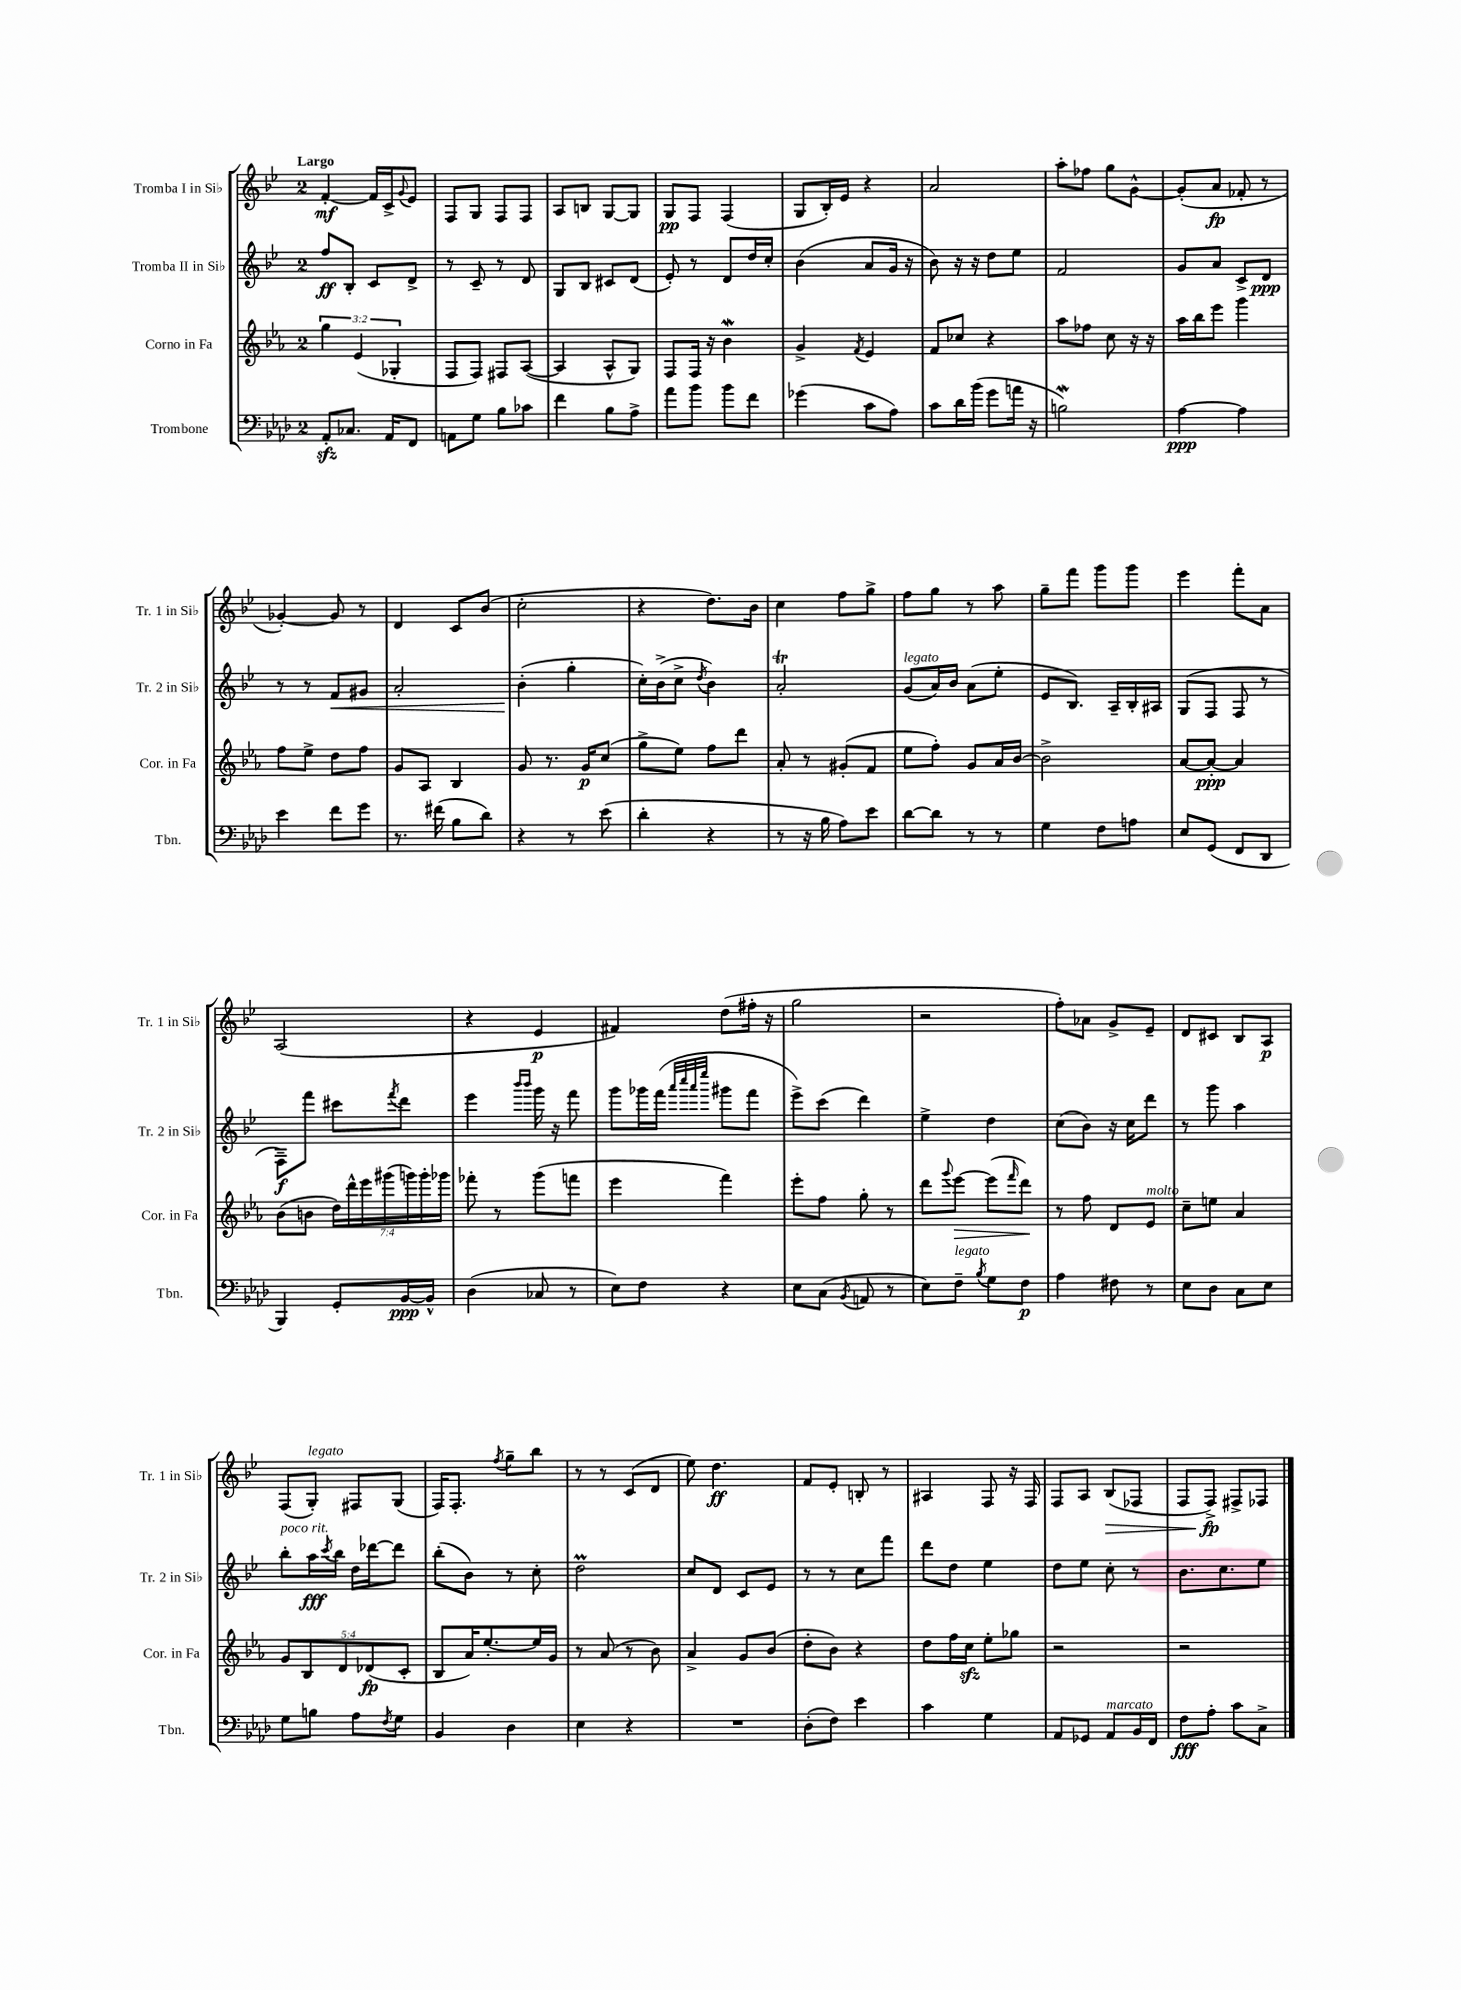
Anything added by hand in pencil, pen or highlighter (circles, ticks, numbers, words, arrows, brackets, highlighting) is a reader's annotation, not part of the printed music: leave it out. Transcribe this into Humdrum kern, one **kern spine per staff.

**kern	**kern	**kern	**kern
*staff4	*staff3	*staff2	*staff1
*clefF4	*clefG2	*clefG2	*clefG2
*k[b-e-a-d-]	*k[b-e-a-]	*k[b-e-]	*k[b-e-]
*M2/4	*M2/4	*M2/4	*M2/4
8AA-'	6gg	8ff	[4f'
8.C-	.	8B-'	.
.	(6e-	.	.
.	.	8c	16f]
16AA-	.	.	16c^
.	6G-'	.	.
.	.	.	8qqg
8FF	.	8d^	8e-
=	=	=	=
8AA	8F	8r	8F
8G	8F)	8c~	8G
8B-	8F#	8r	8F
8c-	([8A-	8d	8F
=	=	=	=
4f	4A-]	8G	8A
.	.	8B-	8B
8B-	8A-^^	8c#	[8G
8A-^	8G)	(8d	8G]
=	=	=	=
8a-	8F	8e-')	8G
8b-	16F	8r	8F
.	16r	.	.
8b-	4b-	8d	(4F
8f	.	16dd	.
.	.	16cc'	.
=	=	=	=
(4g-	4g^	(4b-	8G
.	.	.	16B-')
.	.	.	16e-
.	8qf	.	.
8c	4e-	8a	4r
8A-)	.	16g	.
.	.	16r	.
=	=	=	=
8c	8f	8b-)	2a
16d-	8cc-	16r	.
(16b-	.	16r	.
8g	4r	8dd	.
16a	.	8ee-	.
16r	.	.	.
=	=	=	=
2B)	8aa-	2f	8aa'
.	8ff-	.	8ff-
.	8cc	.	8gg
.	16r	.	[8g^^
.	16r	.	.
=	=	=	=
[4A-	16aa-	8g	(8g']
.	16bb-	.	.
.	8eee-	8a	8a
4A-]	4ggg	8c^	8f-'
.	.	8d	8r
=	=	=	=
4e-	8ff	8r	[4g-')
.	8ee-^	8r	.
8f	8dd	8f	8g-]
8g	8ff	8g#	8r
=	=	=	=
8.r	8g	2a'	4d
.	8A-	.	.
(16f#	.	.	.
8B-	4B-	.	8c
8d-)	.	.	(8b-
=	=	=	=
4r	8g	(4b-'	2cc'
.	8.r	.	.
8r	.	4gg'	.
.	16g	.	.
(8e-	(8cc	.	.
=	=	=	=
4d-'	8gg^	16cc')	4r
.	.	(16b-^	.
.	8ee-)	8cc^	.
.	.	8qdd	.
4r	8ff	4b-)	8.dd)
.	8ddd	.	.
.	.	.	16b-
=	=	=	=
8r	8a-'	2a'	4cc
16r	8r	.	.
16B-	.	.	.
8A-)	(8g#'	.	8ff
8e-	8f	.	8gg^
=	=	=	=
[8d-	8ee-	(8g	8ff
8d-]	8ff')	16a)	8gg
.	.	16b-	.
8r	8g	(8a	8r
8r	16a-	8ee-'	8aa
.	[16b-	.	.
=	=	=	=
4G	2b-^]	8e-	8gg~
.	.	8.B-)	8fff
8F	.	.	8ggg
.	.	16A~	.
8A	.	16B-'	8ggg
.	.	16A#	.
=	=	=	=
8E-	[8a-	(8G	4eee-
(8GG	8a-'_	8F	.
8FF	4a-]	8F	8fff'
8DD-	.	8r	8a
=	=	=	=
4BBB-)	(8b-	8F~)	(2A
.	8b	8fff	.
8GG'	28dd)	8ccc#	.
.	28ddd^^	.	.
.	28eee-	.	.
.	(28ggg#	.	.
.	.	8qfff	.
[16BB-	.	8ddd	.
.	28ggg)	.	.
.	28ggg'	.	.
16BB-^^]	.	.	.
.	28ggg-	.	.
=	=	=	=
(4D-	8fff-'	4eee-	4r
.	8r	.	.
.	.	16qqbbb-	.
.	.	16qqbbb-	.
8C-	(8ggg	16ggg	4e-
.	.	16r	.
8r	8fff	8fff	.
=	=	=	=
8E-)	4eee-	8ggg	4f#)
8F	.	16ggg-	.
.	.	(16fff	.
.	.	32qqaaa	.
.	.	32qqcccc	.
.	.	32qqaaa	.
.	.	32qqeeee-	.
4r	4fff)	8ggg#	(8dd
.	.	8fff	16ff#'
.	.	.	16r
=	=	=	=
8E-	8eee-'	8eee-^)	2gg
(8C	8ff	(8ccc	.
8qBB-	.	.	.
8AA	8gg'	4ddd)	.
8r	8r	.	.
=	=	=	=
8E-)	8ddd	4ee-^	2r
.	8qqggg	.	.
8F~	[8eee-	.	.
8qB-	.	.	.
8G	(8eee-]	4dd	.
.	16qqfff	.	.
8F	8ddd)	.	.
=	=	=	=
4A-	8r	(8cc	8ff')
.	8ff	8b-)	8a-
8F#	8d	16r	8g^
.	.	16cc	.
8r	8e-	8ddd	8e-~
=	=	=	=
8E-	8cc~	8r	8d
8D-	8ee	8ggg	8c#
8C	4a-	4aa	8B-
8E-	.	.	8A
=	=	=	=
8G	10g	8bb-'	(8F
.	10B-	.	.
8B	.	16aa	8G')
.	.	8qccc	.
.	.	16bb-	.
.	10d	.	.
8A-	.	16dd	8F#
.	(10d-	.	.
.	.	[16ddd-	.
8qF	.	.	.
8G	.	8ddd-]	(8G
.	10c'	.	.
=	=	=	=
4BB-	8B-	(8bb-'	16F)
.	.	.	8.F'
.	16a-)	8b-)	.
.	[8.ee-'	.	.
.	.	.	8qff
4D-	.	8r	8gg~
.	16ee-]	8cc'	8bb-
.	16g	.	.
=	=	=	=
4E-	8r	2dd	8r
.	(8a-	.	8r
4r	8r	.	(8c
.	8b-)	.	8d
=	=	=	=
2r	4a-^	8cc	8ee-)
.	.	8d	4.dd
.	8g	8c	.
.	(8b-	8e-	.
=	=	=	=
(8D-'	8dd'	8r	8f
8F)	8b-)	8r	8e-'
4e-	4r	8cc	8B'
.	.	8fff	8r
=	=	=	=
4c	8dd	8ddd	4A#
.	16ff	8dd	.
.	16cc	.	.
4G	8ee-'	4ee-	8F
.	8gg-	.	16r
.	.	.	16F
=	=	=	=
8AA-	2r	8dd	8F
8GG-	.	8ee-	8A
8AA-	.	8cc'	(8B-
16BB-	.	8r	8F-
16FF	.	.	.
=	=	=	=
8F	2r	8.b-	8F
8A-'	.	.	8F^)
.	.	8.cc	.
8c	.	.	8F#^
8C^	.	8ee-	8F-
==	==	==	==
*-	*-	*-	*-
